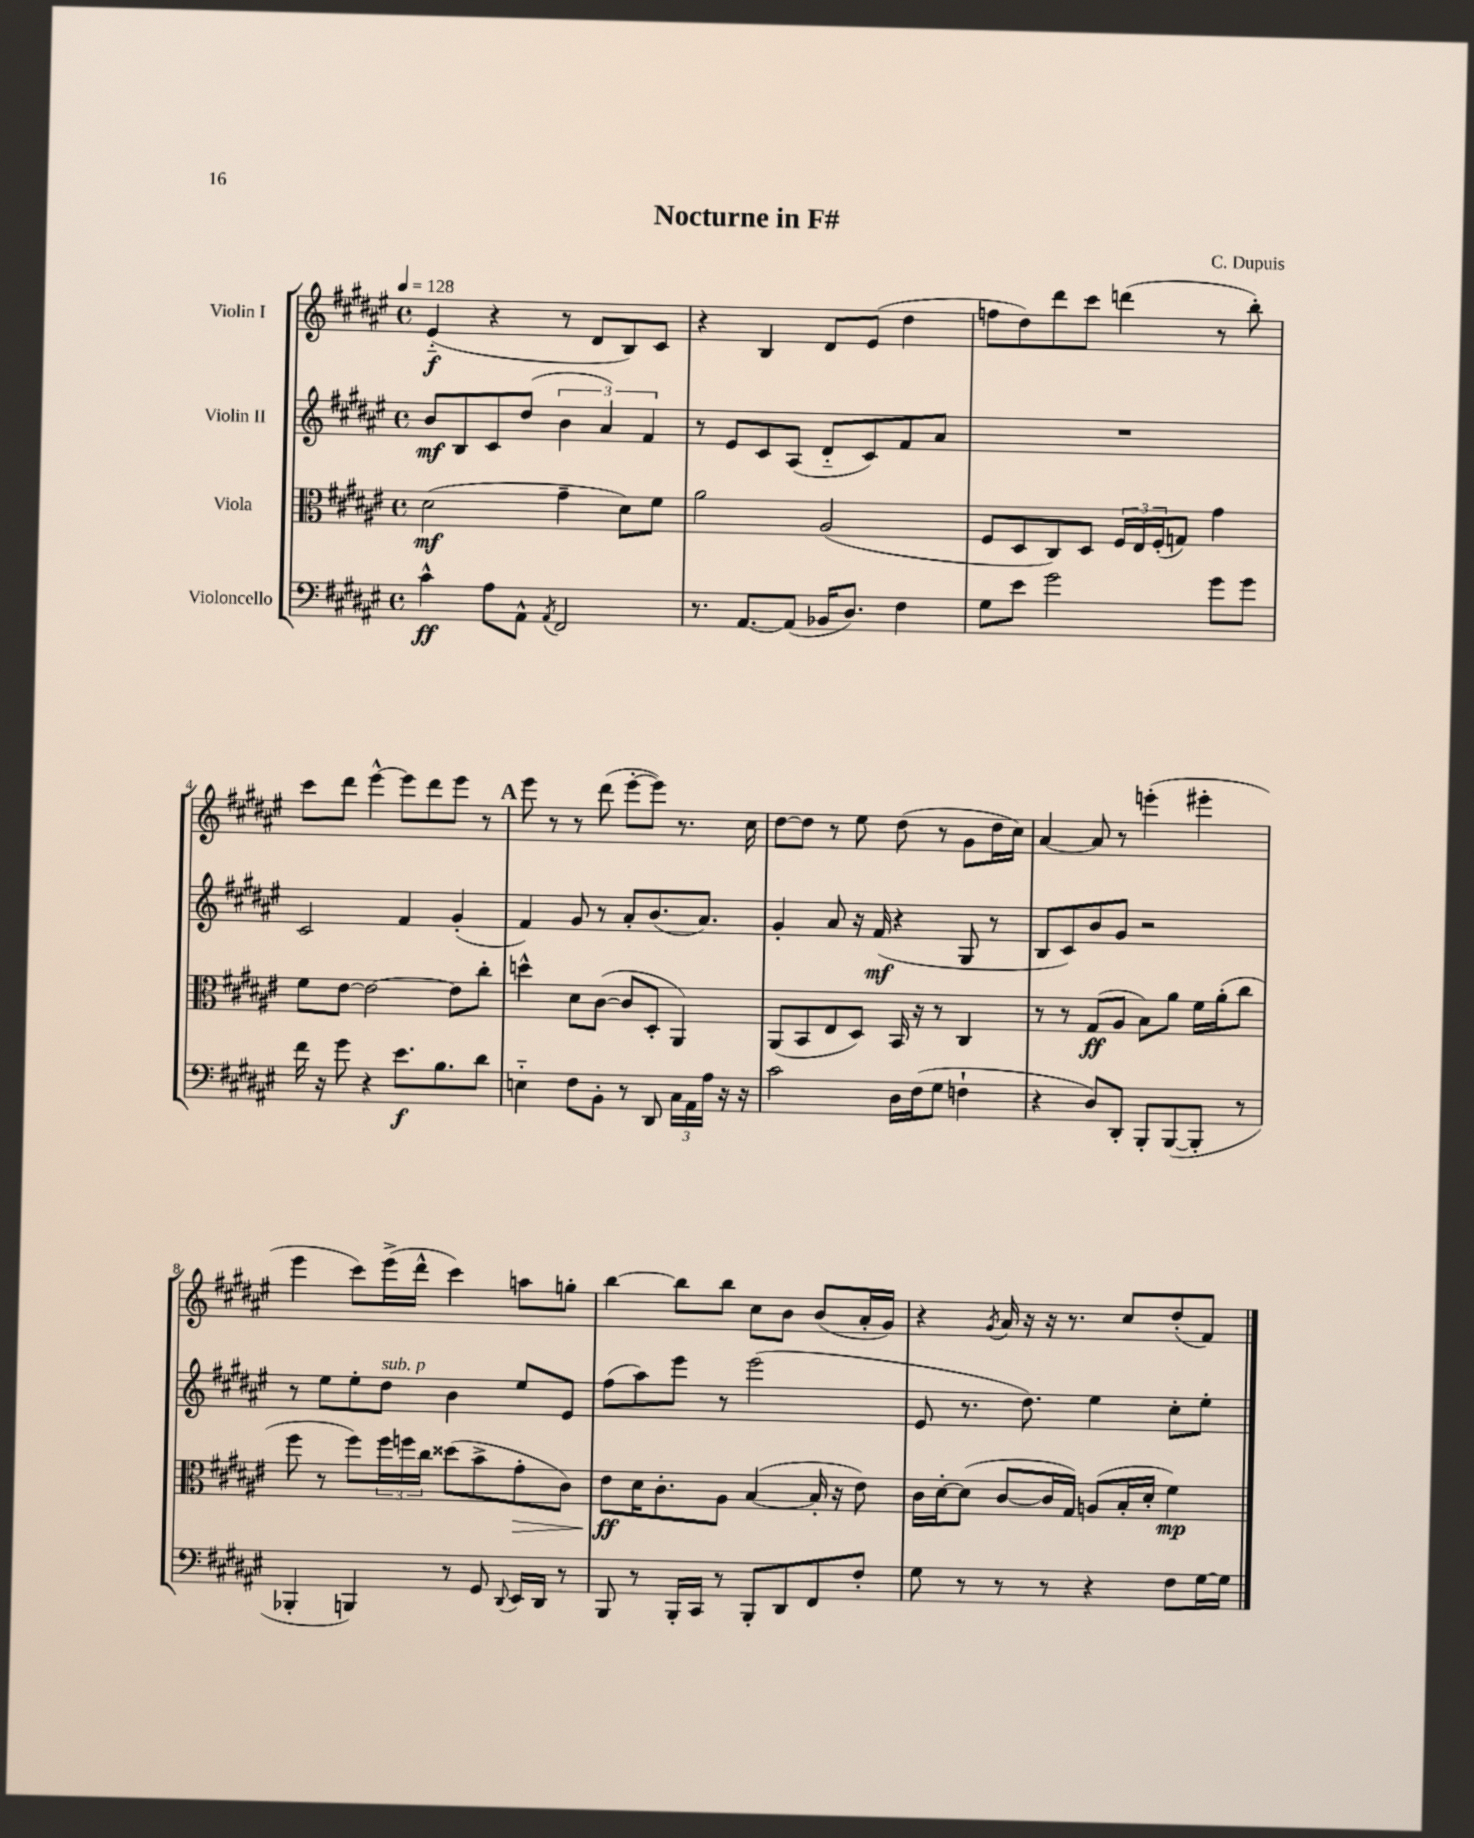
\header { title = "Nocturne in F#" composer = "C. Dupuis" }
<<
\new StaffGroup <<
\new Staff = "s0" \with { instrumentName = "Violin I" } {
    \clef treble \key fis \major \defaultTimeSignature \time 4/4 \tempo 4 = 128
    eis'4-_\f( r4 r8 dis'8 b8) cis'8 |
    r4 b4 dis'8 eis'8( dis''4 |
    f''8 dis''8) dis'''8 cis'''8 d'''4( r8 b''8-.) |
    cis'''8 dis'''8 eis'''4~-^ eis'''8 dis'''8 eis'''8 r8 |
    \mark \markup { \bold "A" } eis'''8 r8 r8 dis'''8( eis'''8~-. eis'''8) r8. cis''16 |
    dis''8~ dis''8 r8 eis''8 dis''8( r8 gis'8 dis''16 cis''16) |
    ais'4~ ais'8 r8 e'''4-.( eis'''4-. |
    eis'''4 cis'''8) eis'''16->( dis'''16-^ cis'''4) a''8 g''8-. |
    b''4~ b''8 b''8 cis''8 b'8 b'8( ais'16-. gis'16) |
    r4 \acciaccatura { gis'8 } ais'16 r16 r16 r8. cis''8 dis''8-.( fis'8) \bar "|." |
}
\new Staff = "s1" \with { instrumentName = "Violin II" } {
    \clef treble \key fis \major \defaultTimeSignature \time 4/4
    b'8\mf b8 cis'8 dis''8( \tuplet 3/2 { b'4 ais'4) fis'4 } |
    r8 eis'8 cis'8 ais8( dis'8-_ cis'8) fis'8 ais'8 |
    R1 |
    cis'2 fis'4 gis'4-.( |
    \mark \markup { \bold "A" } fis'4) gis'8 r8 ais'8-. b'8.( ais'8.) |
    gis'4-. ais'8 r16 fis'16\mf( r4 gis8 r8 |
    b8 cis'8) b'8 gis'8 r2 |
    r8 eis''8 eis''8-. dis''8^\markup { \italic "sub. p" } b'4 eis''8 eis'8 |
    fis''8( ais''8) eis'''8 r8 eis'''2( |
    eis'8 r8. dis''8.) eis''4 cis''8-. eis''8-. \bar "|." |
}
\new Staff = "s2" \with { instrumentName = "Viola" } {
    \clef alto \key fis \major \defaultTimeSignature \time 4/4
    dis'2\mf( gis'4-- dis'8) fis'8 |
    ais'2 ais2( |
    fis8 dis8 cis8) dis8 \tuplet 3/2 { fis16 eis16 fis16-.( } g8) gis'4 |
    fis'8 eis'8~ eis'2~ eis'8 cis''8-. |
    \mark \markup { \bold "A" } d''4-^ dis'8 cis'8~( cis'8 dis8-. ais,4) |
    ais,8( b,8 eis8 dis8) b,16 r16 r8 cis4 |
    r8 r8 gis8\ff( ais8 b8) ais'8 fis'16 ais'16-.( cis''8 |
    fis''8 r8 fis''8) \tuplet 3/2 { fis''16 f''16 cis''16 } disis''8( b'8-> gis'8-.\> cis'8) |
    eis'8\ff\! dis'16 cis'8.-. ais8 b4~( b16-. r16 eis'8) |
    cis'16 dis'16~-. dis'8( cis'8~ cis'16 gis16) a8( b16-. dis'16-. fis'4\mp) \bar "|." |
}
\new Staff = "s3" \with { instrumentName = "Violoncello" } {
    \clef bass \key fis \major \defaultTimeSignature \time 4/4
    cis'4-^\ff ais8 ais,8-^ \acciaccatura { ais,8 } fis,2 |
    r8. ais,8.~ ais,8( bes,16 dis8.) fis4 |
    gis8 eis'8 gis'2 gis'8 gis'8 |
    fis'16 r16 gis'8 r4 eis'8.\f b8. dis'8 |
    \mark \markup { \bold "A" } e4-_ fis8 b,8-. r8 dis,8 \tuplet 3/2 { cis16 ais,16 ais16 } r16 r16 |
    cis'2 dis16 fis16( gis8 f4-! |
    r4 dis8) dis,8-. b,,8-. b,,8~( b,,8-. r8 |
    bes,,4-. b,,4) r8 gis,8 \appoggiatura { dis,8 } eis,16 dis,16 r8 |
    b,,8 r8 b,,16-. cis,16 r8 b,,8-. dis,8 fis,8 fis8-. |
    gis8 r8 r8 r8 r4 fis8 gis16~ gis16 \bar "|." |
}
>>
>>
